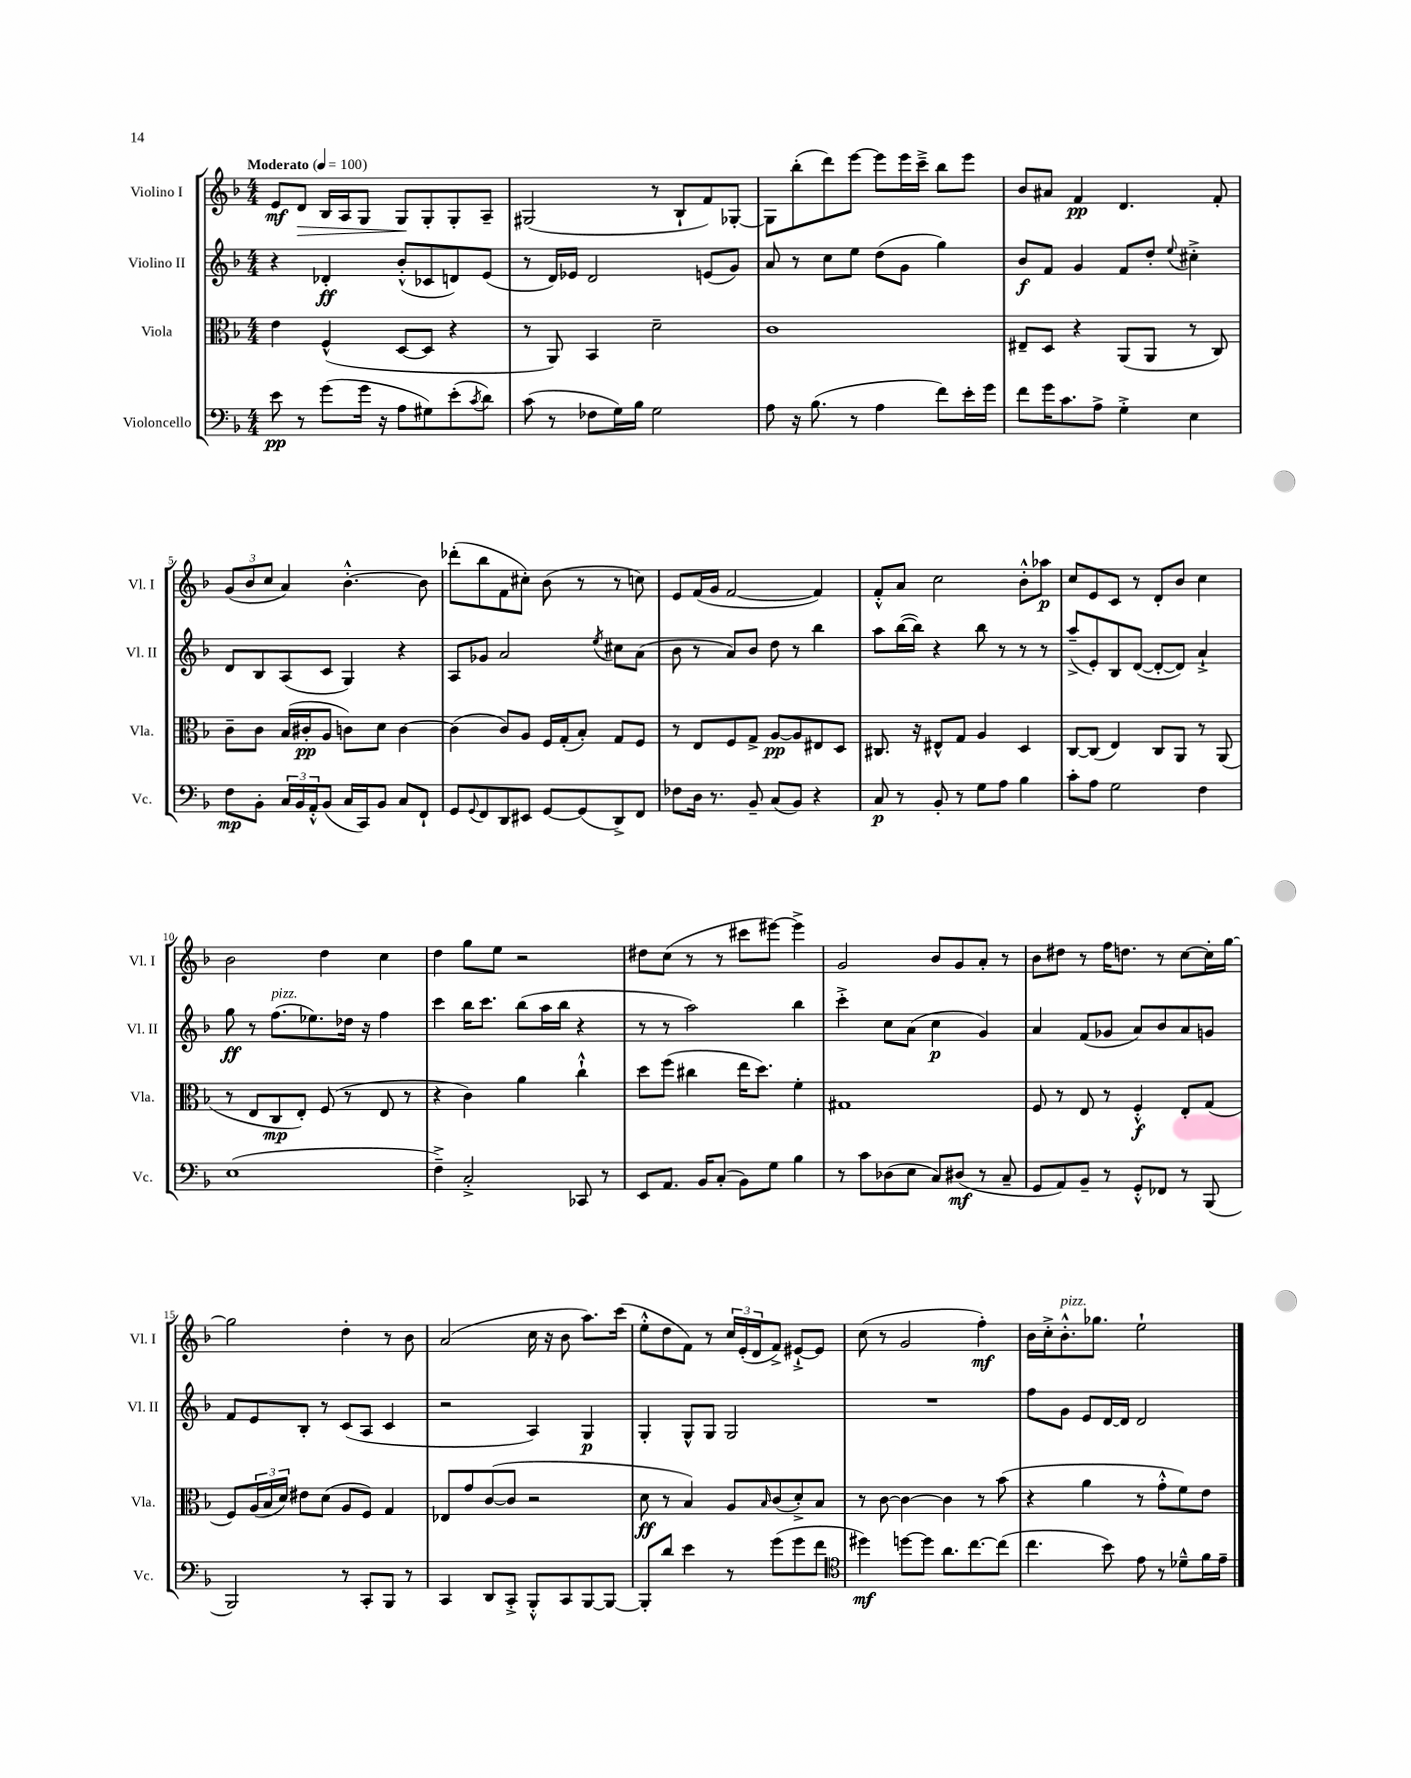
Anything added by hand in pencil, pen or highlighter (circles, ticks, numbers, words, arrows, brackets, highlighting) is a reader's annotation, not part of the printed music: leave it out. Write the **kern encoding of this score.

**kern	**dynam	**kern	**dynam	**kern	**dynam	**kern	**dynam
*part4	*part4	*part3	*part3	*part2	*part2	*part1	*part1
*staff4	*staff4	*staff3	*staff3	*staff2	*staff2	*staff1	*staff1
*I"Violoncello	*	*I"Viola	*	*I"Violino II	*	*I"Violino I	*
*I'Vc.	*	*I'Vla.	*	*I'Vl. II	*	*I'Vl. I	*
*clefF4	*	*clefC3	*	*clefG2	*	*clefG2	*
*k[b-]	*	*k[b-]	*	*k[b-]	*	*k[b-]	*
*M4/4	*	*M4/4	*	*M4/4	*	*M4/4	*
*MM100	*	*MM100	*	*MM100	*	*MM100	*
=1	=1	=1	=1	=1	=1	=1	=1
!	!	!	!	!	!	!LO:TX:a:B:t=Moderato	!
8e\	pp	4e\	.	4r	.	8e/L	mf
!	!	!	!	!	!	!	!LO:HP:b
8r	.	.	.	.	.	8d/J	>
(8g\L	.	(4F^^/	.	4d-X'/	ff	16B-/LL	.
.	.	.	.	.	.	16A/J	.
16g\Jk	.	.	.	.	.	8G/J	.
16r	.	.	.	.	.	.	.
8A\L	.	[8D/L	.	(8b-'^^/L	.	8G/L	.
8G#X\)	.	8D/J]	.	8c-X/	.	8G'/	]
(8e'\	.	4r	.	8dn/)	.	8G'/	.
8qc/	.	.	.	.	.	.	.
8d\J)	.	.	.	(8e/J	.	8A~/J	.
=2	=2	=2	=2	=2	=2	=2	=2
(8c\	.	8r	.	8r	.	(2G#X/	.
8r	.	8AA/)	.	16d/LL)	.	.	.
.	.	.	.	16e-X/JJ	.	.	.
8F-X\L	.	4BB-/	.	2d/	.	.	.
16G\L)	.	.	.	.	.	.	.
16B-\JJ	.	.	.	.	.	.	.
2G\	.	2d~\	.	.	.	8r	.
.	.	.	.	.	.	8B-`/L	.
.	.	.	.	(8en/L	.	8f/)	.
.	.	.	.	8g/J)	.	[8G-X'/J	.
=3	=3	=3	=3	=3	=3	=3	=3
8A\	.	1c	.	8a/	.	8G-\L]	.
16r	.	.	.	8r	.	(8bb-'\	.
(8.B-\	.	.	.	.	.	.	.
.	.	.	.	8cc\L	.	8ddd\)	.
8r	.	.	.	8ee\J	.	[8eee\J	.
4A\	.	.	.	(8dd\L	.	8eee\L]	.
.	.	.	.	8g\J	.	16eee\L	.
.	.	.	.	.	.	16ccc~^\JJ	.
8f\L)	.	.	.	4gg\)	.	8bb-\L	.
16e'\L	.	.	.	.	.	8eee\J	.
16g\JJ	.	.	.	.	.	.	.
=4	=4	=4	=4	=4	=4	=4	=4
8f\L	.	8E#X~/L	.	8b-/L	f	8b-/L	.
16g\K	.	8D/J	.	8f/J	.	8a#X/J	.
8.c\	.	.	.	.	.	.	.
.	.	4r	.	4g/	.	4f/	pp
8A^\J	.	.	.	.	.	.	.
4G'^\	.	(8AA/L	.	8f/L	.	4.d/	.
.	.	8AA/J	.	8dd'/J	.	.	.
.	.	.	.	8qqee/	.	.	.
4E\	.	8r	.	4cc#X'^\	.	.	.
.	.	8C/)	.	.	.	8f'/	.
!!LO:LB:g=z
=5	=5	=5	=5	=5	=5	=5	=5
8F\L	mp	8c~\L	.	8d/L	.	(12g/L	.
.	.	.	.	.	.	12b-/	.
8BB-'\J	.	8c\J	.	8B-/	.	.	.
.	.	.	.	.	.	12cc/J	.
24C/LL	.	(16B-/LL	.	(8A/	.	4a/)	.
24BB-/	.	.	.	.	.	.	.
.	.	16c#X'/J	pp	.	.	.	.
24AA'^^/J	.	.	.	.	.	.	.
(8BB-/J	.	8A/J	.	8c/J	.	.	.
16C/LL	.	8cn\L)	.	4G/)	.	[4.b-'^^\	.
16CC/J)	.	.	.	.	.	.	.
8BB-/J	.	8d\J	.	.	.	.	.
8C/L	.	[4c\	.	4r	.	.	.
8FF`/J	.	.	.	.	.	8b-\]	.
=6	=6	=6	=6	=6	=6	=6	=6
8GG/L	.	(4c\]	.	8A/L	.	(8ddd-X'\L	.
8qqGG/	.	.	.	.	.	.	.
8FF/	.	.	.	8g-X/J	.	8bb-\	.
8DD/	.	8c/L)	.	2a/	.	8f\	.
8EE#X/J	.	8A/J	.	.	.	8cc#X'\J)	.
[8GG/L	.	16F/LL	.	.	.	(8b-\	.
.	.	(16G'/J	.	.	.	.	.
(8GG/]	.	8B-'/J)	.	.	.	8r	.
.	.	.	.	8qee/	.	.	.
8DD^/)	.	8G/L	.	8cc#X\L	.	8r	.
8FF/J	.	8F/J	.	(8a\J	.	8ccn\)	.
=7	=7	=7	=7	=7	=7	=7	=7
8F-X\L	.	8r	.	8b-\	.	8e/L	.
16D\Jk	.	8E/L	.	8r	.	(16f/L	.
8.r	.	.	.	.	.	16g/JJ	.
.	.	8F/	.	8a/L)	.	[2f/	.
8BB-~/	.	8G^/J	.	8b-/J	.	.	.
(8C/L	.	[8A/L	pp	8dd\	.	.	.
8BB-/J)	.	8A/]	.	8r	.	.	.
4r	.	8E#X/	.	4bb-\	.	4f/])	.
.	.	8D/J	.	.	.	.	.
=8	=8	=8	=8	=8	=8	=8	=8
8C/	p	8.C#X/	.	8aa\L	.	8f'^^/L	.
8r	.	.	.	([16bb-\L	.	8a/J	.
.	.	16r	.	16bb-\JJ])	.	.	.
8BB-'/	.	8E#X^^/L	.	4r	.	2cc\	.
8r	.	8G/J	.	.	.	.	.
8G\L	.	4A/	.	8bb-\	.	.	.
8A\J	.	.	.	8r	.	.	.
4B-\	.	4D/	.	8r	.	8b-'^^\L	.
.	.	.	.	8r	.	8aa-X\J	p
=9	=9	=9	=9	=9	=9	=9	=9
8c'\L	.	[8C/L	.	(8aa~^/L	.	8cc/L	.
8A\J	.	(8C/J]	.	8e'/)	.	8e/	.
2G\	.	4E/)	.	8B-/	.	8c/J	.
.	.	.	.	([8d/J	.	8r	.
.	.	8C/L	.	8d'/L_	.	8d'/L	.
.	.	8AA/J	.	8d/J])	.	8b-/J	.
4F\	.	8r	.	4a`^/	.	4cc\	.
.	.	(8AA/	.	.	.	.	.
!!LO:LB:g=z
=10	=10	=10	=10	=10	=10	=10	=10
(1E	.	8r	.	8gg\	ff	2b-\	.
.	.	8E/L	.	8r	.	.	.
!	!	!	!	!LO:TX:a:i:t=pizz.	!	!	!
.	.	8C/	mp	(8.ff\L	.	.	.
.	.	8E'/J)	.	.	.	.	.
.	.	.	.	8.ee-X\)	.	.	.
.	.	(8F/	.	.	.	4dd\	.
.	.	8r	.	16dd-X\Jk	.	.	.
.	.	.	.	16r	.	.	.
.	.	8E/	.	4ff\	.	4cc\	.
.	.	8r	.	.	.	.	.
=11	=11	=11	=11	=11	=11	=11	=11
4F~^\)	.	4r	.	4ccc\	.	4dd\	.
2C'^/	.	4c\)	.	16bb-\KL	.	8gg\L	.
.	.	.	.	8.ccc\J	.	.	.
.	.	.	.	.	.	8ee\J	.
.	.	4a\	.	(8bb-\L	.	2r	.
.	.	.	.	16aa\L	.	.	.
.	.	.	.	16bb-\JJ	.	.	.
8CC-X/	.	4cc`^^\	.	4r	.	.	.
8r	.	.	.	.	.	.	.
=12	=12	=12	=12	=12	=12	=12	=12
8EE/L	.	8dd\L	.	8r	.	8dd#X\L	.
8.AA/J	.	(8ff\J	.	8r	.	(8cc\J	.
.	.	4cc#X\	.	2aa\)	.	8r	.
16BB-/KL	.	.	.	.	.	.	.
(8C'/J	.	.	.	.	.	8r	.
8BB-\L)	.	16ee\KL	.	.	.	8ccc#X\L	.
.	.	8.dd\J)	.	.	.	.	.
8G\J	.	.	.	.	.	[8eee#X\J)	.
4B-\	.	4f'\	.	4bb-\	.	4eee#^\]	.
=13	=13	=13	=13	=13	=13	=13	=13
8r	.	1G#X	.	4ccc'^\	.	2g/	.
8c\L	.	.	.	.	.	.	.
(8D-X\	.	.	.	8cc\L	.	.	.
8E\J	.	.	.	(8a\J	.	.	.
8C/L)	.	.	.	4cc\	p	8b-/L	.
(8D#X/J	mf	.	.	.	.	8g/	.
8r	.	.	.	4g/)	.	8a'/J	.
8C~/	.	.	.	.	.	8r	.
=14	=14	=14	=14	=14	=14	=14	=14
8GG/L	.	8F/	.	4a/	.	8b-\L	.
8AA/)	.	8r	.	.	.	8dd#X\J	.
8BB-~/J	.	8E/	.	(8f/L	.	8r	.
8r	.	8r	.	8g-X/J	.	16ff\KL	.
.	.	.	.	.	.	8.ddn\J	.
8GG'^^/L	.	4F'^^/	f	8a/L)	.	.	.
8FF-X/J	.	.	.	8b-/	.	8r	.
8r	.	8E'/L	.	8a/	.	[8cc\L	.
(8BBB-/	.	(8G/J	.	8gn/J	.	16cc'\L]	.
.	.	.	.	.	.	[16gg\JJ	.
!!LO:LB:g=z
=15	=15	=15	=15	=15	=15	=15	=15
2BBB-/)	.	8F/L)	.	8f/L	.	2gg\]	.
.	.	(24A/L	.	8e/	.	.	.
.	.	24B-/	.	.	.	.	.
.	.	24d/JJ)	.	.	.	.	.
.	.	8e#X\L	.	8B-'/J	.	.	.
.	.	(8d\J	.	8r	.	.	.
8r	.	8A/L	.	(8c/L	.	4dd'\	.
8CC'/L	.	8F/J)	.	8A/J	.	.	.
8BBB-/J	.	4G/	.	4c/	.	8r	.
8r	.	.	.	.	.	8b-\	.
=16	=16	=16	=16	=16	=16	=16	=16
4CC/	.	8E-X/L	.	2r	.	(2a/	.
.	.	8g/	.	.	.	.	.
8DD/L	.	([8c/	.	.	.	.	.
8CC'^/J	.	8c/J]	.	.	.	.	.
8BBB-'^^/L	.	2r	.	4A/)	.	16cc\	.
.	.	.	.	.	.	16r	.
8CC/	.	.	.	.	.	8b-\	.
[8BBB-/	.	.	.	4G/	p	8.aa\L)	.
8BBB-/J_	.	.	.	.	.	.	.
.	.	.	.	.	.	(16ccc\Jk	.
=17	=17	=17	=17	=17	=17	=17	=17
8BBB-'/L]	.	8d\	ff	4G'/	.	8ee'^^\L	.
8d/J	.	8r	.	.	.	8dd\	.
4e\	.	4B-/)	.	8G^^/L	.	8f\J)	.
.	.	.	.	8G/J	.	8r	.
8r	.	8A/L	.	2G/	.	24cc/LL	.
.	.	.	.	.	.	(24e'/	.
.	.	.	.	.	.	24d/J	.
.	.	16qqB-/	.	.	.	.	.
(8g\L	.	(8c/	.	.	.	8f^/J)	.
8g\	.	8d'^/)	.	.	.	[8e#X`^/L	.
8f\J	.	8B-/J	.	.	.	8e#/J]	.
=18	=18	=18	=18	=18	=18	=18	=18
*clefC4	*	*	*	*	*	*	*
4dd#X\)	mf	8r	.	1r	.	(8cc\	.
.	.	[8c\	.	.	.	8r	.
[8ddn\L	.	4c\_	.	.	.	2g/	.
8dd\J]	.	.	.	.	.	.	.
8.a\L	.	4c\]	.	.	.	.	.
[8.cc\	.	.	.	.	.	.	.
.	.	8r	.	.	.	4ff'\)	mf
(8cc\J]	.	(8b-\	.	.	.	.	.
=19	=19	=19	=19	=19	=19	=19	=19
4.cc\	.	4r	.	8ff\L	.	16b-\LL	.
.	.	.	.	.	.	16cc'^\J	.
!	!	!	!	!	!	!LO:TX:a:i:t=pizz.	!
.	.	.	.	8g\J	.	8.b-'^^\	.
.	.	4a\	.	8e/L	.	.	.
.	.	.	.	.	.	8.gg-X\J	.
8b-\)	.	.	.	[16d/L	.	.	.
.	.	.	.	16d/JJ]	.	.	.
8e\	.	8r	.	2d/	.	2ee`\	.
8r	.	8g'^^\L	.	.	.	.	.
8d-X~^^\L	.	8f\)	.	.	.	.	.
16f\L	.	8e\J	.	.	.	.	.
16e~\JJ	.	.	.	.	.	.	.
==	==	==	==	==	==	==	==
*-	*-	*-	*-	*-	*-	*-	*-
